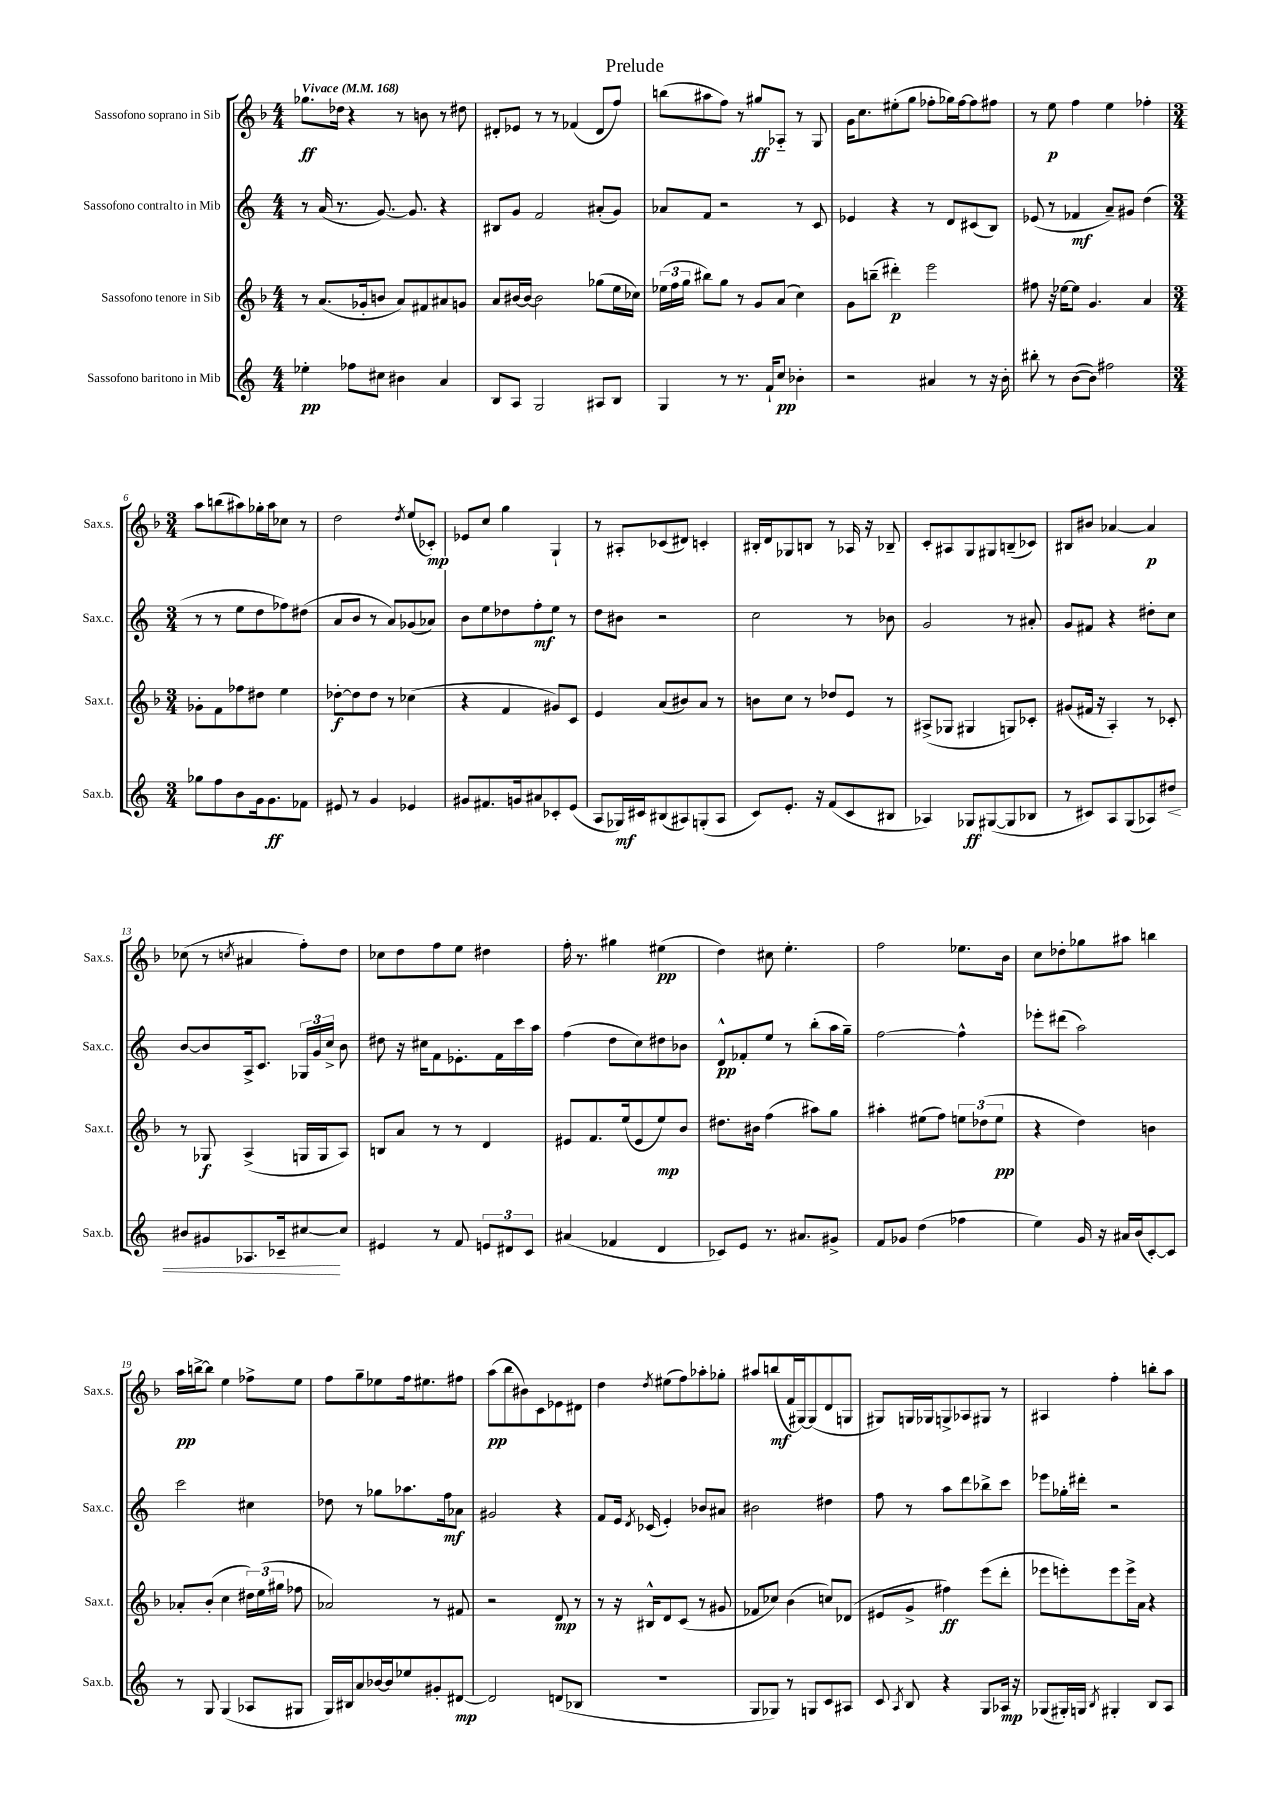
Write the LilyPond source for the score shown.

\header { title = "Prelude" }
<<
\new StaffGroup <<
\new Staff = "s0" \with { instrumentName = "Sassofono soprano in Sib" shortInstrumentName = "Sax.s." } {
    \clef treble \key f \major \numericTimeSignature \time 4/4 \tempo "Vivace" 4 = 168
    \autoBeamOff ges''8.[\ff des''16] r4 r8 b'8 r8 dis''8 |
    dis'8[-. ees'8] r8 r8 fes'4( dis'8[ f''8]) |
    b''8[( ais''8 f''8]) r8 gis''8[\ff aes8]-_ r8 g8 |
    g'16[ c''8. eis''8-.( g''8] fes''8[-. ges''16) fes''16~ fes''8 fis''8] |
    r8 e''8\p f''4 e''4 fes''4-. |
    \numericTimeSignature \time 3/4 a''8[ b''8( ais''8) ges''16-. ais''16 ces''8] r8 |
    d''2 \acciaccatura { d''8 } e''8[( ces'8]-.\mp) |
    ees'8[ c''8] g''4 g4-! |
    r8 ais8[-. ces'8( dis'8]) c'4-. |
    bis16[-. d'16 ges8 b8] r8 aes16 r16 bes8-- |
    c'8[-. ais8 g8 gis8 b8--( ces'8]) |
    bis8[ bis'8] aes'4~ aes'4\p |
    ces''8( r8 \acciaccatura { c''8 } ais'4 f''8[-.) d''8] |
    ces''8[ d''8 f''8 e''8] dis''4 |
    f''16-. r8. gis''4 eis''4\pp( |
    d''4) cis''8 e''4.-. |
    f''2 ees''8.[ bes'16] |
    c''8[ des''8-. ges''8 ais''8] b''4 |
    a''16[\pp b''16~-> b''8] e''4 fes''8[-> e''8] |
    f''8[ g''8-- ees''8 f''16 eis''8. fis''8] |
    a''8[\pp( bes''8 bis'8) c'8 ees'8 dis'8] |
    d''4 \acciaccatura { d''8 } eis''8[( f''8) aes''8-. ges''8]-. |
    ais''8[ b''8\mf( f'16 gis16~) gis8( d'8 g8] |
    gis8[) g16 ges16 g8-> aes8 gis8] r8 |
    ais4 f''4-. b''8[-. a''8] \bar "|." |
}
\new Staff = "s1" \with { instrumentName = "Sassofono contralto in Mib" shortInstrumentName = "Sax.c." } {
    \clef treble \key c \major \numericTimeSignature \time 4/4
    \autoBeamOff r8 a'16( r8. g'8.~) g'8. r4 |
    bis8[ g'8] f'2 ais'8[-.( g'8]) |
    aes'8[ f'8] r2 r8 c'8 |
    ees'4 r4 r8 d'8[ cis'8( b8]) |
    ees'8( r8 fes'4\mf a'8[--) gis'8] d''4( |
    \numericTimeSignature \time 3/4 r8 r8 e''8[ d''8 fes''8) dis''8]( |
    a'8[ b'8] r8 a'8[) ges'8( aes'8]) |
    b'8[ e''8 des''8 f''8-.\mf e''8] r8 |
    d''8[ bis'8] r2 |
    c''2 r8 bes'8 |
    g'2 r8 ais'8-. |
    g'8[ fis'8] r4 dis''8[-. c''8] |
    b'8[~ b'8 a16-> c'8.] \tuplet 3/2 { ges16[ g'16 c''16]-> } b'8 |
    dis''8 r16 cis''16[ f'8 ees'8.-. f'16 c'''16 a''16] |
    f''4( d''8[ c''8) dis''8 bes'8] |
    d'8[-^\pp fes'8-. e''8] r8 b''8[-.( a''16 g''16]--) |
    f''2~ f''4-^ |
    ees'''8[-. dis'''8]( a''2) |
    c'''2 cis''4 |
    des''8 r8 ges''8[ aes''8. f''16\mf aes'8] |
    gis'2 r4 |
    f'8[ e'16] \acciaccatura { d'8 } ces'16( e'4-.) bes'8[ ais'8] |
    bis'2 dis''4 |
    f''8 r8 a''8[ d'''8 bes''8-> c'''8] |
    ees'''8[ ges''16-. dis'''16]-. r2 \bar "|." |
}
\new Staff = "s2" \with { instrumentName = "Sassofono tenore in Sib" shortInstrumentName = "Sax.t." } {
    \clef treble \key f \major \numericTimeSignature \time 4/4
    \autoBeamOff r8 a'8.[( ges'16-. b'8] a'8[) fis'8 ais'8 g'8] |
    a'8[ bis'16~ bis'16]~ bis'2 ges''8[( e''16 ces''16]) |
    \tuplet 3/2 { ees''16[( f''16 g''16] } bis''8[) g''8] r8 g'8[ a'8]( c''4) |
    g'8[ b''8]--( dis'''4-.\p) e'''2 |
    fis''8 r16 ees''16[~ ees''8] g'4. a'4 |
    \numericTimeSignature \time 3/4 ges'8[-. f'8 fes''8 dis''8] e''4 |
    des''8[~-.\f des''8 des''8] r8 ces''4( |
    r4 f'4 gis'8[) c'8] |
    e'4 a'8[( bis'8) a'8] r8 |
    b'8[ c''8] r8 des''8[ e'8] r8 |
    ais8[->( ges8] gis4 g8[) ces'8]-. |
    gis'8[( fis'16] r16 a4-.) r8 ces'8-. |
    r8 ges8\f a4->( g16[ g16 a8]) |
    b8[ a'8] r8 r8 d'4 |
    eis'8[ f'8. e''16( eis'8 e''8\mp) bes'8] |
    dis''8.[ bis'16] f''4( ais''8[) g''8] |
    ais''4-. eis''8[( f''8]) \tuplet 3/2 { e''8[ des''8( e''8]\pp } |
    r4 d''4) b'4 |
    aes'8[-. bes'8]-.( c''4 \tuplet 3/2 { dis''16[) e''16( gis''16] } fes''8 |
    aes'2) r8 fis'8 |
    r2 d'8\mp r8 |
    r8 r16 bis16[-^ d'8 c'8]( r8 gis'8 |
    fes'8[ ces''8]) bes'4( c''8[) des'8]( |
    eis'8[ g'8]-> fis''4\ff) e'''8[( d'''8]-. |
    ees'''8[ e'''8-.) e'''8 e'''16-> a'16] r4 \bar "|." |
}
\new Staff = "s3" \with { instrumentName = "Sassofono baritono in Mib" shortInstrumentName = "Sax.b." } {
    \clef treble \key c \major \numericTimeSignature \time 4/4
    \autoBeamOff ees''4-.\pp fes''8[ cis''8] bis'4 a'4 |
    b8[ a8] g2 ais8[ b8] |
    g4 r8 r8. f'16[-! c''8]\pp bes'4-. |
    r2 ais'4 r8 r16 b'16-. |
    bis''8-. r8 b'8[~( b'8]) fis''2 |
    \numericTimeSignature \time 3/4 ges''8[ f''8 b'8 g'16 g'8.\ff fes'8] |
    eis'8 r8 g'4 ees'4 |
    gis'8[ fis'8. g'16 ais'8 ces'8-. e'8]( |
    a8[ ges16\mf) cis'16 bis8( ais8) g8-.( ais8] |
    c'8[) e'8.]-. r16 f'8[( c'8 bis8] |
    aes4) ges8[\ff gis8~( gis8 bes8] |
    r8 cis'8[) a8 g8( aes8) dis''8]\< |
    bis'8[ gis'8 aes8. ces'16-- cis''8~\! cis''8] |
    eis'4 r8 f'8 \tuplet 3/2 { e'8[ dis'8 c'8] } |
    ais'4( fes'4 d'4 |
    ces'8[) e'8] r8. ais'8.[ gis'8]-> |
    f'8[ ges'8] d''4( fes''4 |
    e''4) g'16 r16 ais'16[ b'16( c'8~-.) c'8] |
    r8 g8 g4( aes8[ gis8] |
    g16[) bis16 a'8 bes'16~ bes'16 ees''8 gis'8-. dis'8]~\mp |
    dis'2 d'8[( bes8] |
    R2. |
    g8[ ges8]) r8 g8[ c'8 ais8] |
    c'8 \acciaccatura { a8 } b8 r4 g8[ aes16]\mp r16 |
    ges8[( gis16-.) g16] \acciaccatura { b8 } gis4-. b8[ a8] \bar "|." |
}
>>
>>
